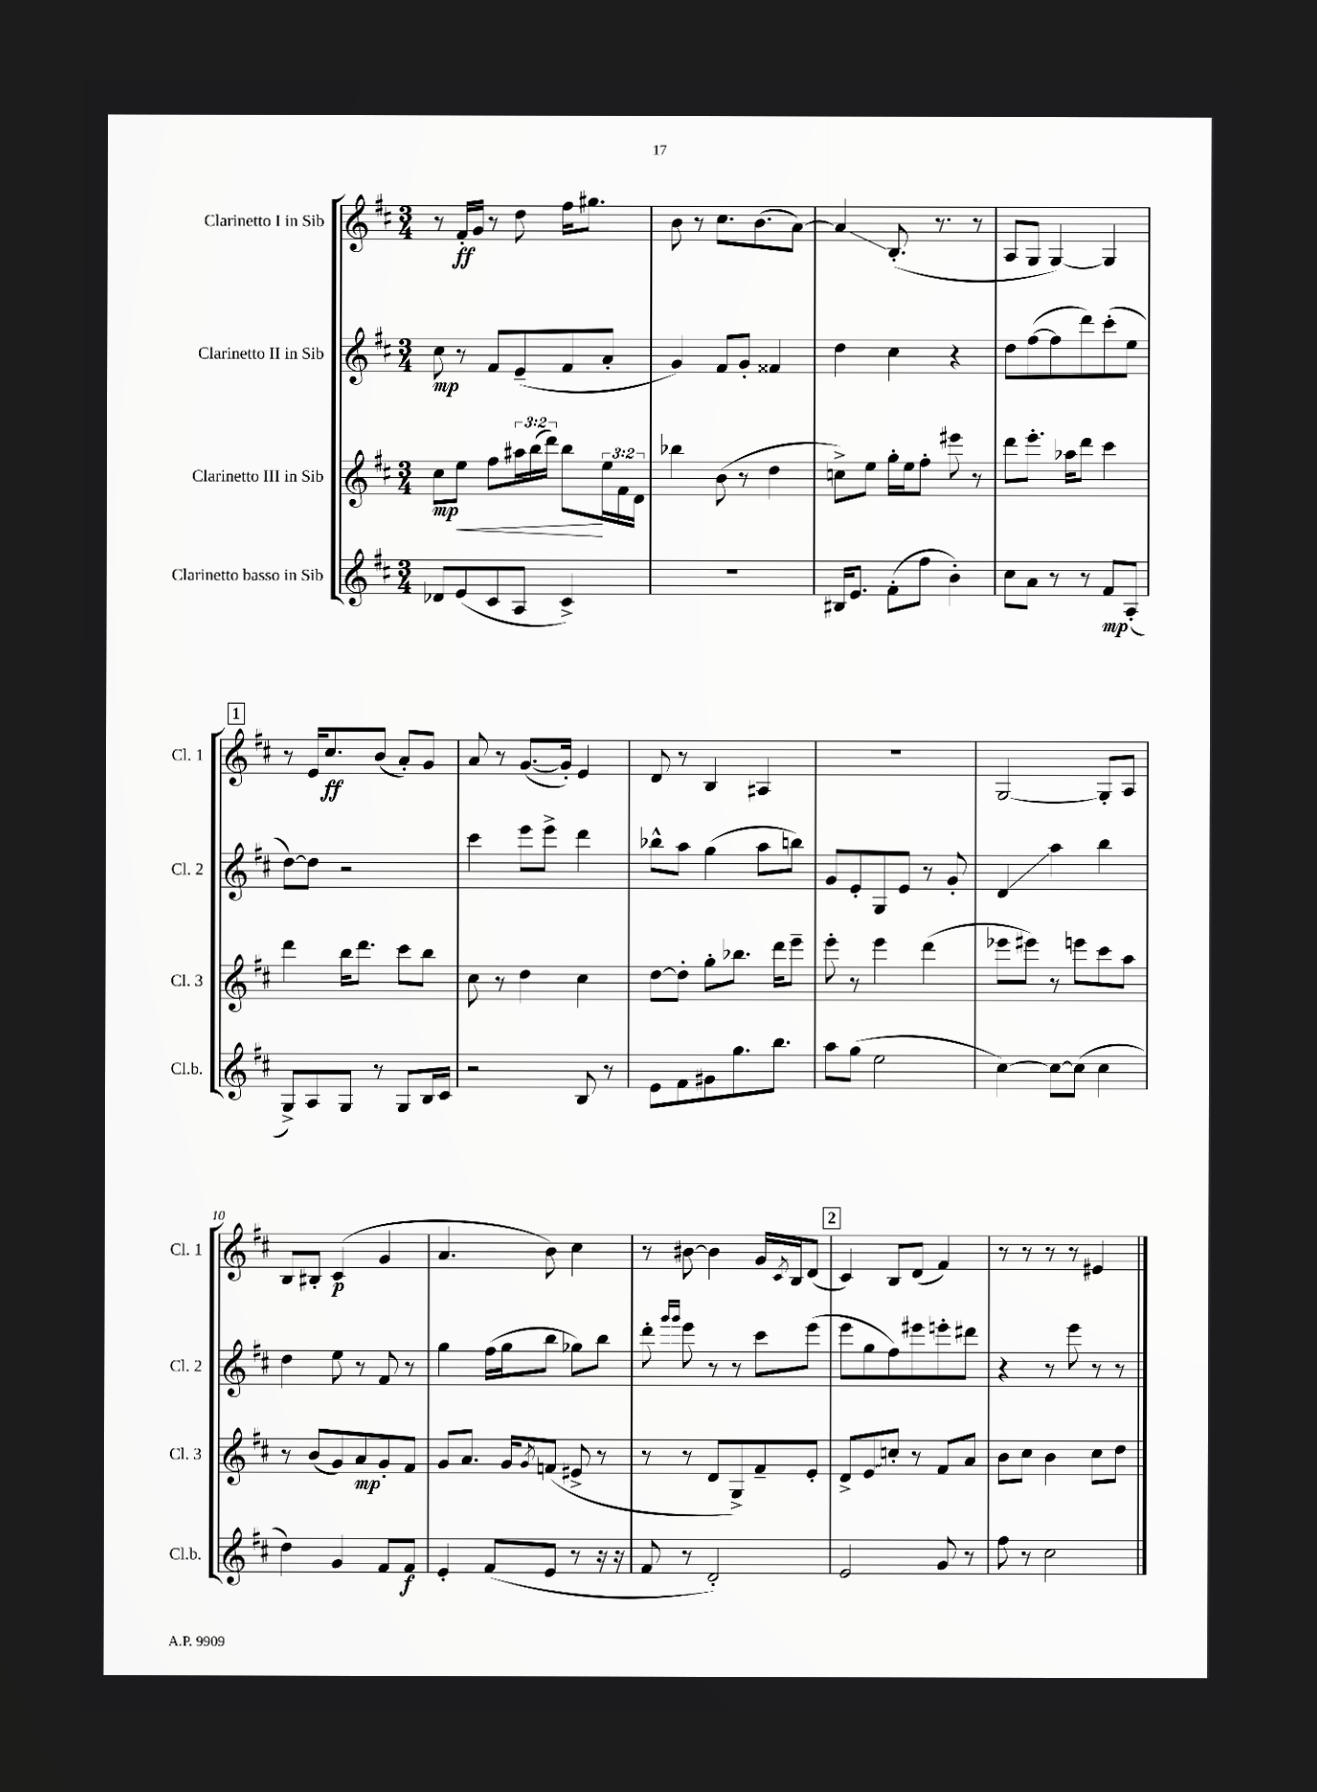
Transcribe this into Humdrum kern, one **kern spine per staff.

**kern	**kern	**kern	**kern
*staff4	*staff3	*staff2	*staff1
*clefG2	*clefG2	*clefG2	*clefG2
*k[f#c#]	*k[f#c#]	*k[f#c#]	*k[f#c#]
*M3/4	*M3/4	*M3/4	*M3/4
8d-	8cc#	8cc#	8r
(8e	8ee	8r	16f#'
.	.	.	16g
8c#	8ff#	8f#	8r
8A	24aa#	(8e~	8dd
.	(24bb	.	.
.	24ddd)	.	.
4c#^)	8bb	8f#	16ff#
.	.	.	8.gg#
.	24ee	8a'	.
.	24f#	.	.
.	24d	.	.
=	=	=	=
2.r	4bb-	4g)	8b
.	.	.	8r
.	(8b	8f#	8.cc#
.	8r	8g'	.
.	.	.	(8.b
.	4dd	4f##	.
.	.	.	[8a)
=	=	=	=
16B#	8cc^)	4dd	4a]
8.e	.	.	.
.	8ee	.	.
(8f#'	16gg'	4cc#	(8.B'
.	16ee	.	.
8ff#	8ff#'	.	.
.	.	.	8.r
4b')	8eee#	4r	.
.	8r	.	8r
=	=	=	=
8cc#	8ddd	8dd	8A
8a	8.eee'	([8ff#	8G
8r	.	8ff#]	[4G)
.	16aa-	.	.
8r	8ddd	8ddd)	.
8f#	4ccc#	(8ccc#'	4G]
(8A'	.	8ee	.
=	=	=	=
8G^)	4ddd	[8dd)	8r
8A	.	8dd]	16e
.	.	.	8.cc#
8G	16bb	2r	.
.	8.ddd	.	.
8r	.	.	(8b
8G	8ccc#	.	8a')
16B	8bb	.	8g
16c#	.	.	.
=	=	=	=
2r	8cc#	4ccc#	8a
.	8r	.	8r
.	4dd	8eee	([8.g
.	.	8eee^	.
.	.	.	16g'])
8B	4cc#	4ddd	4e
8r	.	.	.
=	=	=	=
8e	[8dd	8bb-^^	8d
8f#	8dd']	8aa	8r
8g#	8gg'	(4gg	4B
8.gg	8.bb-	.	.
.	.	8aa	4A#
8.bb	16ddd	.	.
.	8eee~	8bb)	.
=	=	=	=
8aa	8eee'	8g	2.r
(8gg	8r	8e'	.
2ee	4eee	8G	.
.	.	8e	.
.	(4ddd	8r	.
.	.	8g'	.
=	=	=	=
[4cc#)	8eee-	4d	[2G
.	8eee#)	.	.
8cc#_	8r	4aa	.
(8cc#]	8eee	.	.
4cc#	8ccc#	4bb	8G']
.	8aa	.	8A
=	=	=	=
4dd)	8r	4dd	8B
.	(8b	.	8B#'
4g	8g)	8ee	(4c#
.	8a	8r	.
8f#	8g'	8f#	4g
8f#	8f#	8r	.
=	=	=	=
4e'	8g	4gg	4.a
.	8.a	.	.
(8f#	.	(16ff#	.
.	16g	16gg	.
.	8qg	.	.
8e	(8f	8bb	8b)
8r	8e#^	8gg-)	4cc#
16r	8r	8bb	.
16r	.	.	.
=	=	=	=
8f#	8r	8ddd'	8r
.	.	16qqggg	.
.	.	16qqggg	.
8r	8r	8eee	[8b#
2d')	8d	8r	4b#]
.	8G^)	8r	.
.	8f#~	8ccc#	16g
.	.	.	8qc#
.	.	.	16B
.	8e'	(8eee	(8d
=	=	=	=
2e	8d^	8eee	4c#)
.	8e	8gg	.
.	8cc'	8ff#)	8B
.	8r	8eee#	(8d
8g	8f#	8eee'	4f#)
8r	8a	8ddd#	.
=	=	=	=
8ff#	8b	4r	8r
8r	8cc#	.	8r
2cc#	4b	8r	8r
.	.	8eee	8r
.	8cc#	8r	4e#
.	8dd	8r	.
==	==	==	==
*-	*-	*-	*-
